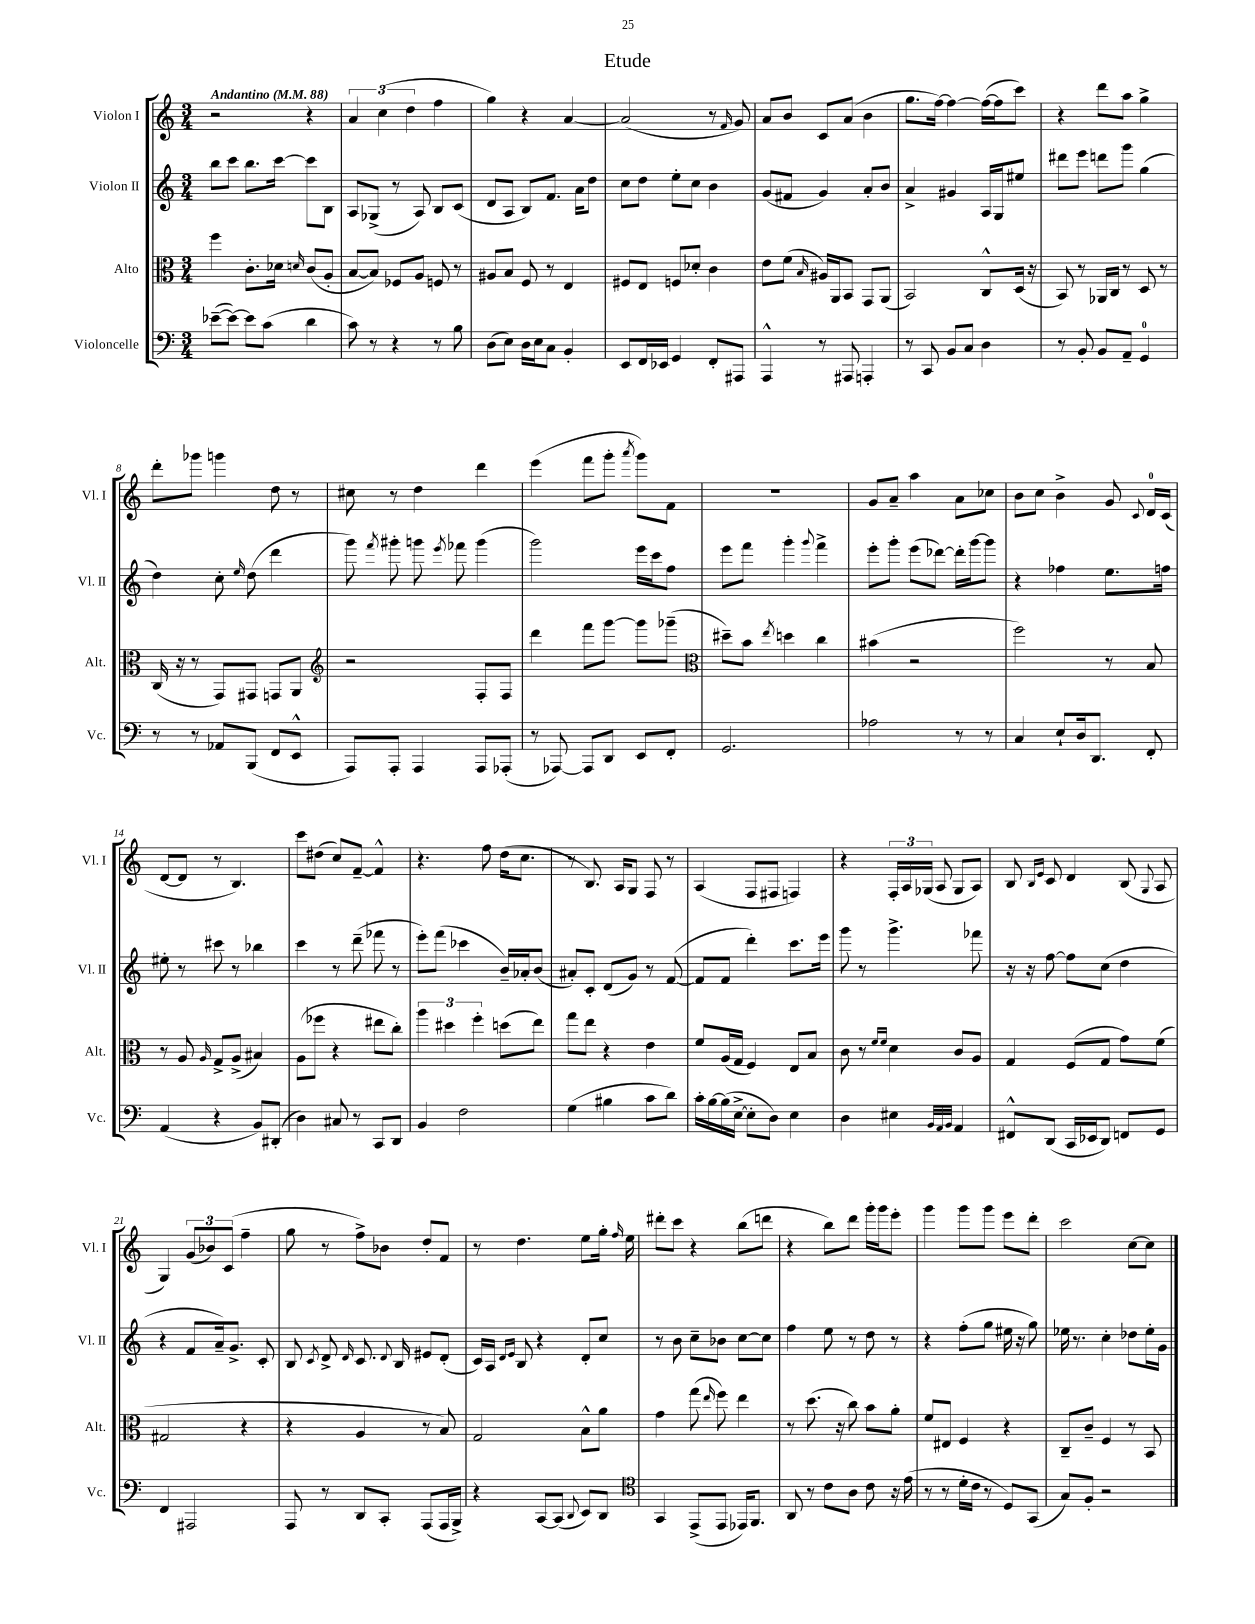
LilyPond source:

\header { title = "Etude" }
<<
\new StaffGroup <<
\new Staff = "s0" \with { instrumentName = "Violon I" shortInstrumentName = "Vl. I" } {
    \clef treble \key c \major \numericTimeSignature \time 3/4 \tempo "Andantino" 4 = 88
    \autoBeamOff r2 r4 |
    \tuplet 3/2 { a'4 c''4( d''4 } f''4 |
    g''4) r4 a'4~ |
    a'2( r8 \grace { f'16 } g'8) |
    a'8[ b'8] c'8[ a'8]( b'4 |
    g''8.[ f''16]~) f''4~ f''16[~( f''16 c'''8]) |
    r4 d'''8[ a''8] g''4-> |
    d'''8[-. ges'''8] g'''4 d''8 r8 |
    cis''8 r8 d''4 d'''4 |
    e'''4( f'''8[ g'''8]-. \acciaccatura { a'''8 } g'''8[) f'8] |
    R2. |
    g'8[ a'8]-- a''4 a'8[ ces''8] |
    b'8[ c''8] b'4-> g'8 \appoggiatura { c'8 } d'16[-0 c'16]( |
    d'8[~ d'8] r8 b4.) |
    c'''8[ dis''8]( c''8[) f'8]~-- f'4-^ |
    r4. f''8 d''16[( c''8.] |
    r8 b8.) a16[ g8] f8 r8 |
    a4( f8[ fis8] f4) |
    r4 \tuplet 3/2 { f16[-. a16 ges16]( } a8 ges8[ a8]) |
    b8 \grace { b16[ e'16] } c'8 d'4 b8( \appoggiatura { g8 } a8 |
    g4) \tuplet 3/2 { g'8[( bes'8) c'8]( } f''4-- |
    g''8 r8 f''8[->) bes'8] d''8[-. f'8] |
    r8 d''4. e''8[ g''16]-. \grace { f''16 } e''16 |
    dis'''8[-. c'''8] r4 b''8[( d'''8] |
    r4 b''8[) d'''8] g'''16[-. g'''16 e'''8]-. |
    g'''4 g'''8[ g'''8] e'''8[ d'''8]-. |
    c'''2 c''8[~ c''8] \bar "|." |
}
\new Staff = "s1" \with { instrumentName = "Violon II" shortInstrumentName = "Vl. II" } {
    \clef treble \key c \major \numericTimeSignature \time 3/4
    \autoBeamOff b''8[ c'''8] b''8.[ c'''16]~ c'''8[ b8] |
    a8[ ges8]->( r8 a8) b8[ c'8]( |
    d'8[ a8] b8[) f'8.] a'16[ d''8] |
    c''8[ d''8] e''8[-. c''8] b'4 |
    g'8[( fis'8] g'4) a'8[-. b'8] |
    a'4-> gis'4 a16[ g16 eis''8] |
    dis'''8[ e'''8] d'''8[ g'''8] g''4( |
    d''4) c''8-. \grace { e''16 } d''8( d'''4 |
    g'''8) \acciaccatura { f'''8 } gis'''8-. g'''8 \acciaccatura { e'''8 } fes'''8 g'''4( |
    g'''2) e'''16[ c'''16 f''8] |
    e'''8[ f'''8] g'''4-. \appoggiatura { g'''8 } f'''4-> |
    e'''8[-. g'''8]-. e'''8[( des'''8]~) des'''16[-. g'''16~ g'''8] |
    r4 fes''4 e''8.[ f''16] |
    eis''8-. r8 cis'''8 r8 bes''4 |
    c'''4 r8 d'''8--( fes'''8 r8 |
    e'''8[-.) f'''8]( ces'''4 b'16[--) aes'16-. b'8]( |
    ais'8[-.) c'8]-. d'8[( g'8]) r8 f'8~( |
    f'8[ f'8] d'''4-.) c'''8.[ e'''16] |
    g'''8 r8 g'''4.-> fes'''8 |
    r16 r16 f''8~ f''8[ c''8]( d''4 |
    r4 f'8[ a'16--) g'8.]-> c'8-. |
    b8 \acciaccatura { c'8 } d'8-> \grace { d'16 } c'8. \appoggiatura { d'8 } b16 eis'8[ d'8]-.( |
    c'16[) a16] \grace { d'16[ e'16] } b8 r4 d'8[-. c''8] |
    r8 b'8 c''8[-- bes'8] c''8[~ c''8] |
    f''4 e''8 r8 d''8 r8 |
    r4 f''8[-.( g''8] eis''16 r16 g''8) |
    ees''16 r8. c''4-. des''8[ ees''16-. g'16] \bar "|." |
}
\new Staff = "s2" \with { instrumentName = "Alto" shortInstrumentName = "Alt." } {
    \clef alto \key c \major \numericTimeSignature \time 3/4
    \autoBeamOff f''4 c'8.[-. des'16] \grace { d'16 } c'8[( a8]-. |
    b8[~ b8]) fes8[ a8] f8 r8 |
    ais8[ b8] f8 r8 e4 |
    fis8[ e8] f8[ des'8]-. c'4 |
    e'8[ f'8]( \grace { b16 } ais16[) a,16 b,8] g,8[ a,8]( |
    b,2) c8[-^ d16]( r16 |
    b,8) r8 aes,16[ c16] r8 d8 r8 |
    c16( r16 r8 g,8[) gis,8] g,8[ a,8] |
    \clef treble r2 f8[-. f8] |
    d'''4 f'''8[ g'''8]~ g'''8[ ges'''8]--( |
    \clef alto dis''8[--) b'8] \acciaccatura { e''8 } d''4 c''4 |
    bis'4( r2 |
    f''2) r8 b8 |
    r8 a8 \grace { a16 } g8[-> a8]->( bis4) |
    a8[( fes''8] r4 eis''8[ c''8]-.) |
    \tuplet 3/2 { a''4 dis''4 f''4-. } d''8[( e''8]) |
    g''8[ e''8] r4 e'4 |
    f'8[ a16( g16] f4) e8[ b8] |
    c'8 r8 \grace { f'16[ f'16] } d'4 c'8[ a8] |
    g4 f8[( g8] g'8[) f'8]( |
    gis2 r4 |
    r4 a4 r8 b8) |
    g2 b8[-^ a'8] |
    g'4 g''8( \grace { e''16 } f''8) e''4 |
    r8 d''8.( r16 c''8) b'8[ a'8]-. |
    f'8[ eis8] f4 r4 |
    c8[-- c'8]-- f4 r8 b,8 \bar "|." |
}
\new Staff = "s3" \with { instrumentName = "Violoncelle" shortInstrumentName = "Vc." } {
    \clef bass \key c \major \numericTimeSignature \time 3/4
    \autoBeamOff ees'8[~--( ees'8]~) ees'8[ c'8]( d'4 |
    c'8) r8 r4 r8 b8 |
    d8[( e8]) d16[ e16 c8] b,4-. |
    e,8[ f,16 ees,16] g,4 f,8[-. ais,,8] |
    a,,4-^ r8 ais,,8 a,,4-. |
    r8 c,8 b,8[ c8] d4 |
    r8 b,8-. b,8[ a,8]-- g,4-0 |
    r8 r8 aes,8[ b,,8]( f,8[ e,8]-^ |
    a,,8[) a,,8]-. a,,4 a,,8[ aes,,8]-.( |
    r8 aes,,8~) aes,,8[ d,8] e,8[ f,8]-. |
    g,2. |
    aes2 r8 r8 |
    c4 e8[-! d16 d,8.] f,8-. |
    a,4( r4 b,8[) dis,8]-.( |
    d4) cis8 r8 c,8[ d,8] |
    b,4 f2 |
    g4( bis4 c'8[ d'8]) |
    c'16[-. b16~ b16( e16]~-> e8[-. d8]) e4 |
    d4 eis4 \grace { b,32[ a,32 b,32] } a,4 |
    fis,8[-^ d,8]( c,16[ ees,16 d,8]) f,8[ g,8] |
    f,4 ais,,2 |
    a,,8 r8 d,8[ c,8]-. a,,8[( a,,16 b,,16]->) |
    r4 c,8[~ c,8]( \appoggiatura { d,8 } e,8[) d,8] |
    \clef tenor g,4 e,8[->( e,8] ees,16[) f,8.] |
    a,8 r8 c'8[ a8] c'8 r16 e'16( |
    r8 r8 d'16[-. c'16] r8 d8[) g,8]( |
    g8[) f8]-. r2 \bar "|." |
}
>>
>>
